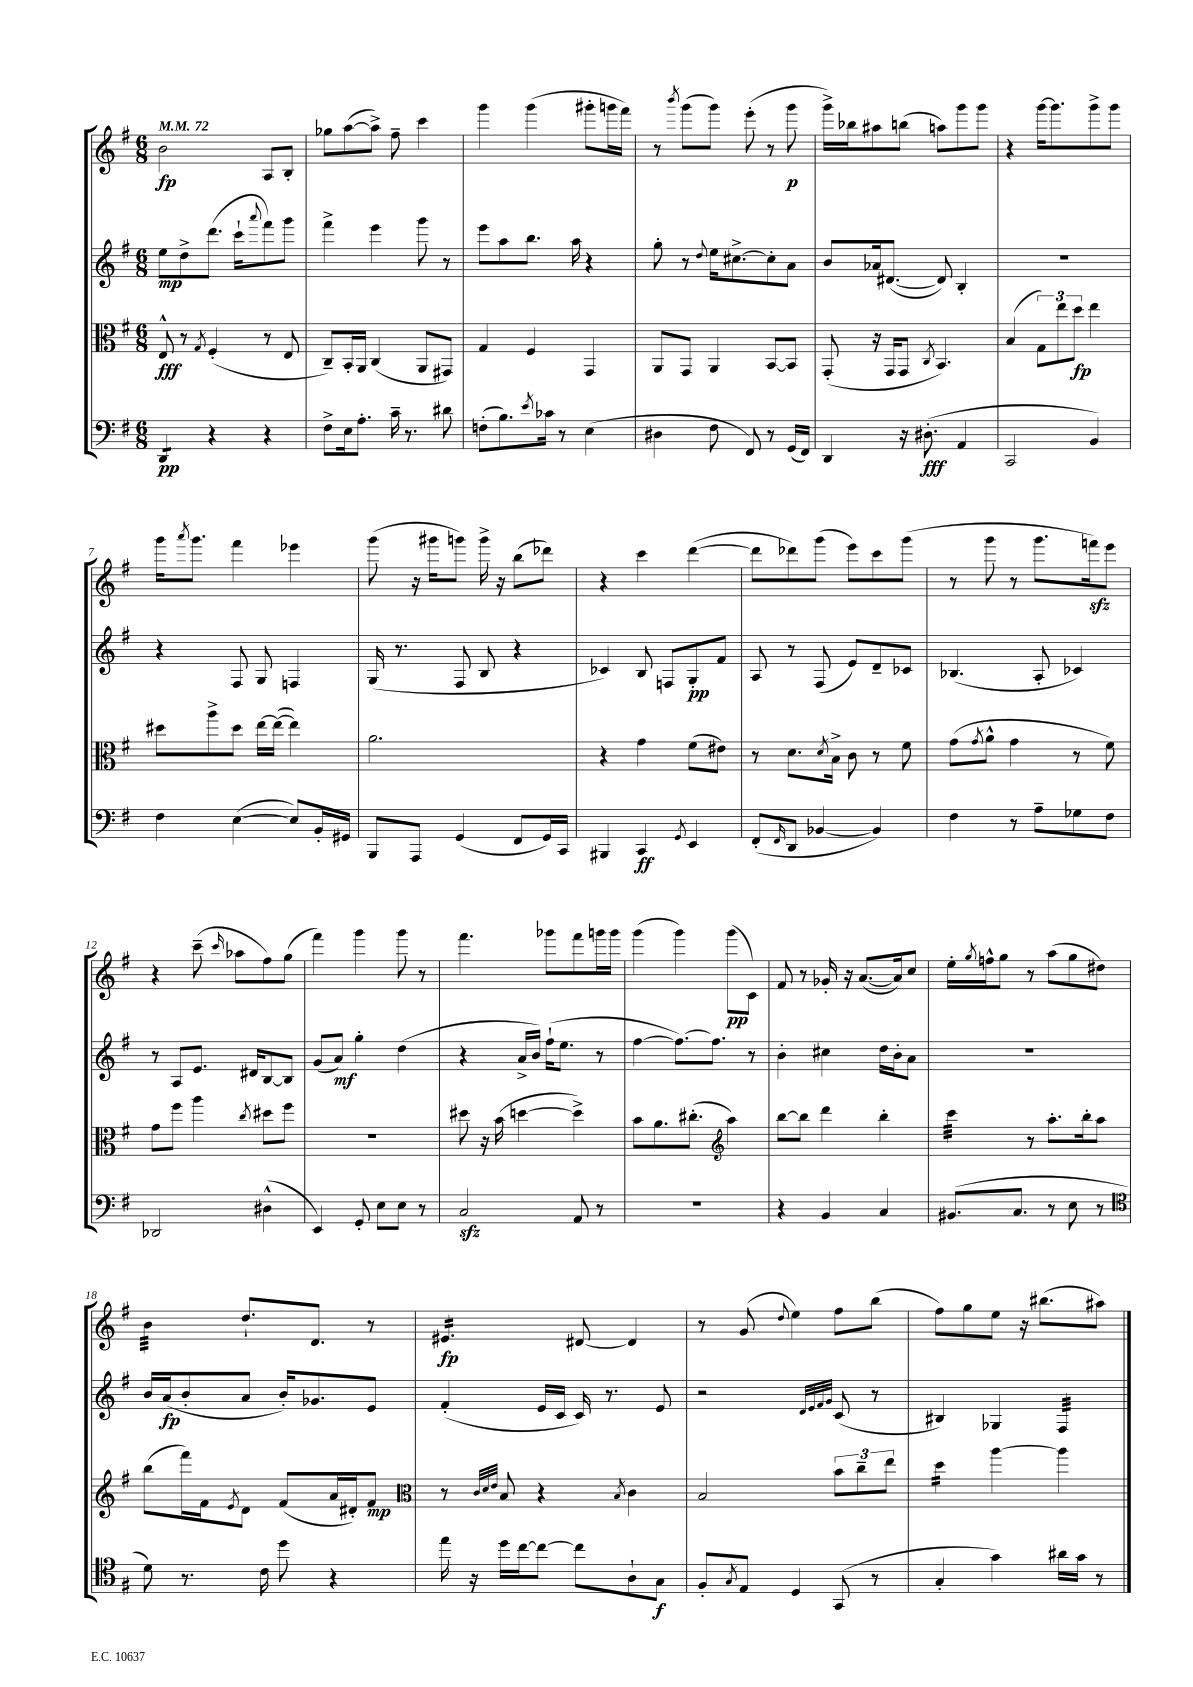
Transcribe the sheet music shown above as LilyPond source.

<<
\new StaffGroup <<
\new Staff = "s0" {
    \clef treble \key g \major \numericTimeSignature \time 6/8 \tempo 4 = 72
    b'2\fp a8 b8-. |
    ges''8 a''8~( a''8->) fis''8-- c'''4 |
    g'''4 g'''4( gis'''8-. g'''16 fis'''16) |
    r8 \acciaccatura { b'''8 } g'''8( g'''8) e'''8-.( r8 g'''8\p |
    g'''16->) bes''16 ais''8 b''8( a''8) g'''8 g'''8 |
    r4 g'''16~ g'''8. g'''8-> g'''8 |
    g'''16 \acciaccatura { a'''8 } g'''8. fis'''4 ees'''4 |
    g'''8( r16 gis'''16 g'''8) g'''16-> r16 b''8( des'''8) |
    r4 c'''4 d'''4~( |
    d'''8 des'''8) g'''8( e'''8) c'''8 g'''8( |
    r8 g'''8 r8 g'''8. f'''16\sfz) e'''8 |
    r4 c'''8--( \grace { c'''16 } aes''8 fis''8) g''8( |
    fis'''4) g'''4 g'''8 r8 |
    fis'''4. ges'''8 fis'''8 g'''16 g'''16 |
    g'''4( g'''4) g'''8\pp( c'8) |
    fis'8 r8 ges'16-. r16 a'8.~( a'16) c''8 |
    e''16-. \acciaccatura { g''8 } f''16-^ g''8 r8 a''8( g''8 dis''8) |
    b'4:32 d''8.-! d'8. r8 |
    eis'4.:16\fp dis'8~ dis'4 |
    r8 g'8( \appoggiatura { d''8 } e''4) fis''8 b''8( |
    fis''8) g''8 e''8 r16 bis''8.( ais''8) \bar "|." |
}
\new Staff = "s1" {
    \clef treble \key g \major \numericTimeSignature \time 6/8
    e''8\mp d''8-> d'''8.( c'''16-! \appoggiatura { a'''8 } fis'''8) g'''8 |
    fis'''4-> e'''4 g'''8 r8 |
    e'''8 a''8 b''8. a''16 r4 |
    g''8-. r8 \appoggiatura { d''8 } e''16 cis''8.~-> cis''8-. a'8 |
    b'8 aes'16 dis'8.~( dis'8) b4-. |
    R2. |
    r4 fis8 g8 f4 |
    g16( r8. fis8 b8 r4 |
    ces'4) b8 f8 g8-.\pp fis'8 |
    a8 r8 fis8( e'8) d'8-- ces'8 |
    bes4.( a8-. ces'4) |
    r8 a8 e'8. dis'16 b8~ b8 |
    g'8( a'8\mf) g''4-. d''4( |
    r4 a'16-> b'16) fis''16-!( e''8. r8 |
    fis''4~ fis''8.~) fis''8. r8 |
    b'4-. cis''4 d''16 b'16-. a'8 |
    R2. |
    b'16 a'16\fp( b'8-. a'8 b'16-.) ges'8. e'8 |
    fis'4-.( e'16 c'16 c'16) r8. e'8 |
    r2 \grace { d'32 e'32 fis'32 g'32 } c'8( r8 |
    bis4) ges4 fis4:32 \bar "|." |
}
\new Staff = "s2" {
    \clef alto \key g \major \numericTimeSignature \time 6/8
    e8-^\fff r8 \acciaccatura { g8 } fis4-.( r8 e8 |
    c8--) b,16-. a,16 c4( a,8 gis,8) |
    g4 fis4 g,4 |
    a,8 g,8 a,4 b,8~ b,8 |
    g,8-.( r16 g,16 g,8 \acciaccatura { c8 } b,4.) |
    b4( \tuplet 3/2 { g8) e''8 d''8\fp } e''4 |
    dis''8 a''8-> dis''8 e''16~ e''16~( e''4) |
    a'2. |
    r4 g'4 fis'8( eis'8) |
    r8 d'8. \acciaccatura { d'8 } b16-> c'8 r8 fis'8 |
    g'8( \acciaccatura { g'8 } a'8-^ g'4 r8 fis'8) |
    g'8 fis''8 a''4 \acciaccatura { c''8 } dis''8 fis''8 |
    R2. |
    dis''8 r16 b'16( d''4~ d''4->) |
    b'8 a'8. cis''8.-.( \clef treble a''4) |
    b''8~ b''8 d'''4 b''4-. |
    c'''4:32 r8 a''8.-. b''16-. a''8 |
    b''8( fis'''16) fis'16 \acciaccatura { e'8 } d'8 fis'8( a'16 dis'16-.) fis'8\mp |
    \clef alto r8 \grace { c'32 d'32 e'32 } b8 r4 \acciaccatura { b8 } c'4 |
    b2 \tuplet 3/2 { b'8 c''8-- e''8 } |
    d''4:16 a''4~ a''4 \bar "|." |
}
\new Staff = "s3" {
    \clef bass \key g \major \numericTimeSignature \time 6/8
    d,4:8\pp r4 r4 |
    fis8-> e16 a8.-. c'16-- r8. dis'8 |
    f8-.( b8.) \acciaccatura { e'8 } ces'16 r8 e4( |
    dis4 fis8 fis,8) r8 g,16( fis,16) |
    d,4 r16 dis8.-.\fff( a,4 |
    c,2 b,4) |
    fis4 e4~( e8) b,16-. gis,16 |
    b,,8 a,,8 g,4( fis,8 g,16) c,16 |
    bis,,4 c,4\ff \acciaccatura { g,8 } e,4 |
    fis,8-.( \grace { fis,16 } d,8 bes,4~ bes,4) |
    fis4 r8 a8-- ges8 fis8 |
    des,2 dis4-^( |
    e,4) g,8-. e8 e8 r8 |
    c2\sfz a,8 r8 |
    R2. |
    r4 b,4 c4 |
    bis,8.( c8. r8 e8 r8 |
    \clef tenor d'8) r8. c'16 d''8 r4 |
    e''16 r16 d''16 c''16~ c''8~ c''8 a8-! g8\f |
    fis8-. \acciaccatura { g8 } e8 d4 g,8( r8 |
    g4-. g'4) ais'16 g'16 r8 \bar "|." |
}
>>
>>
